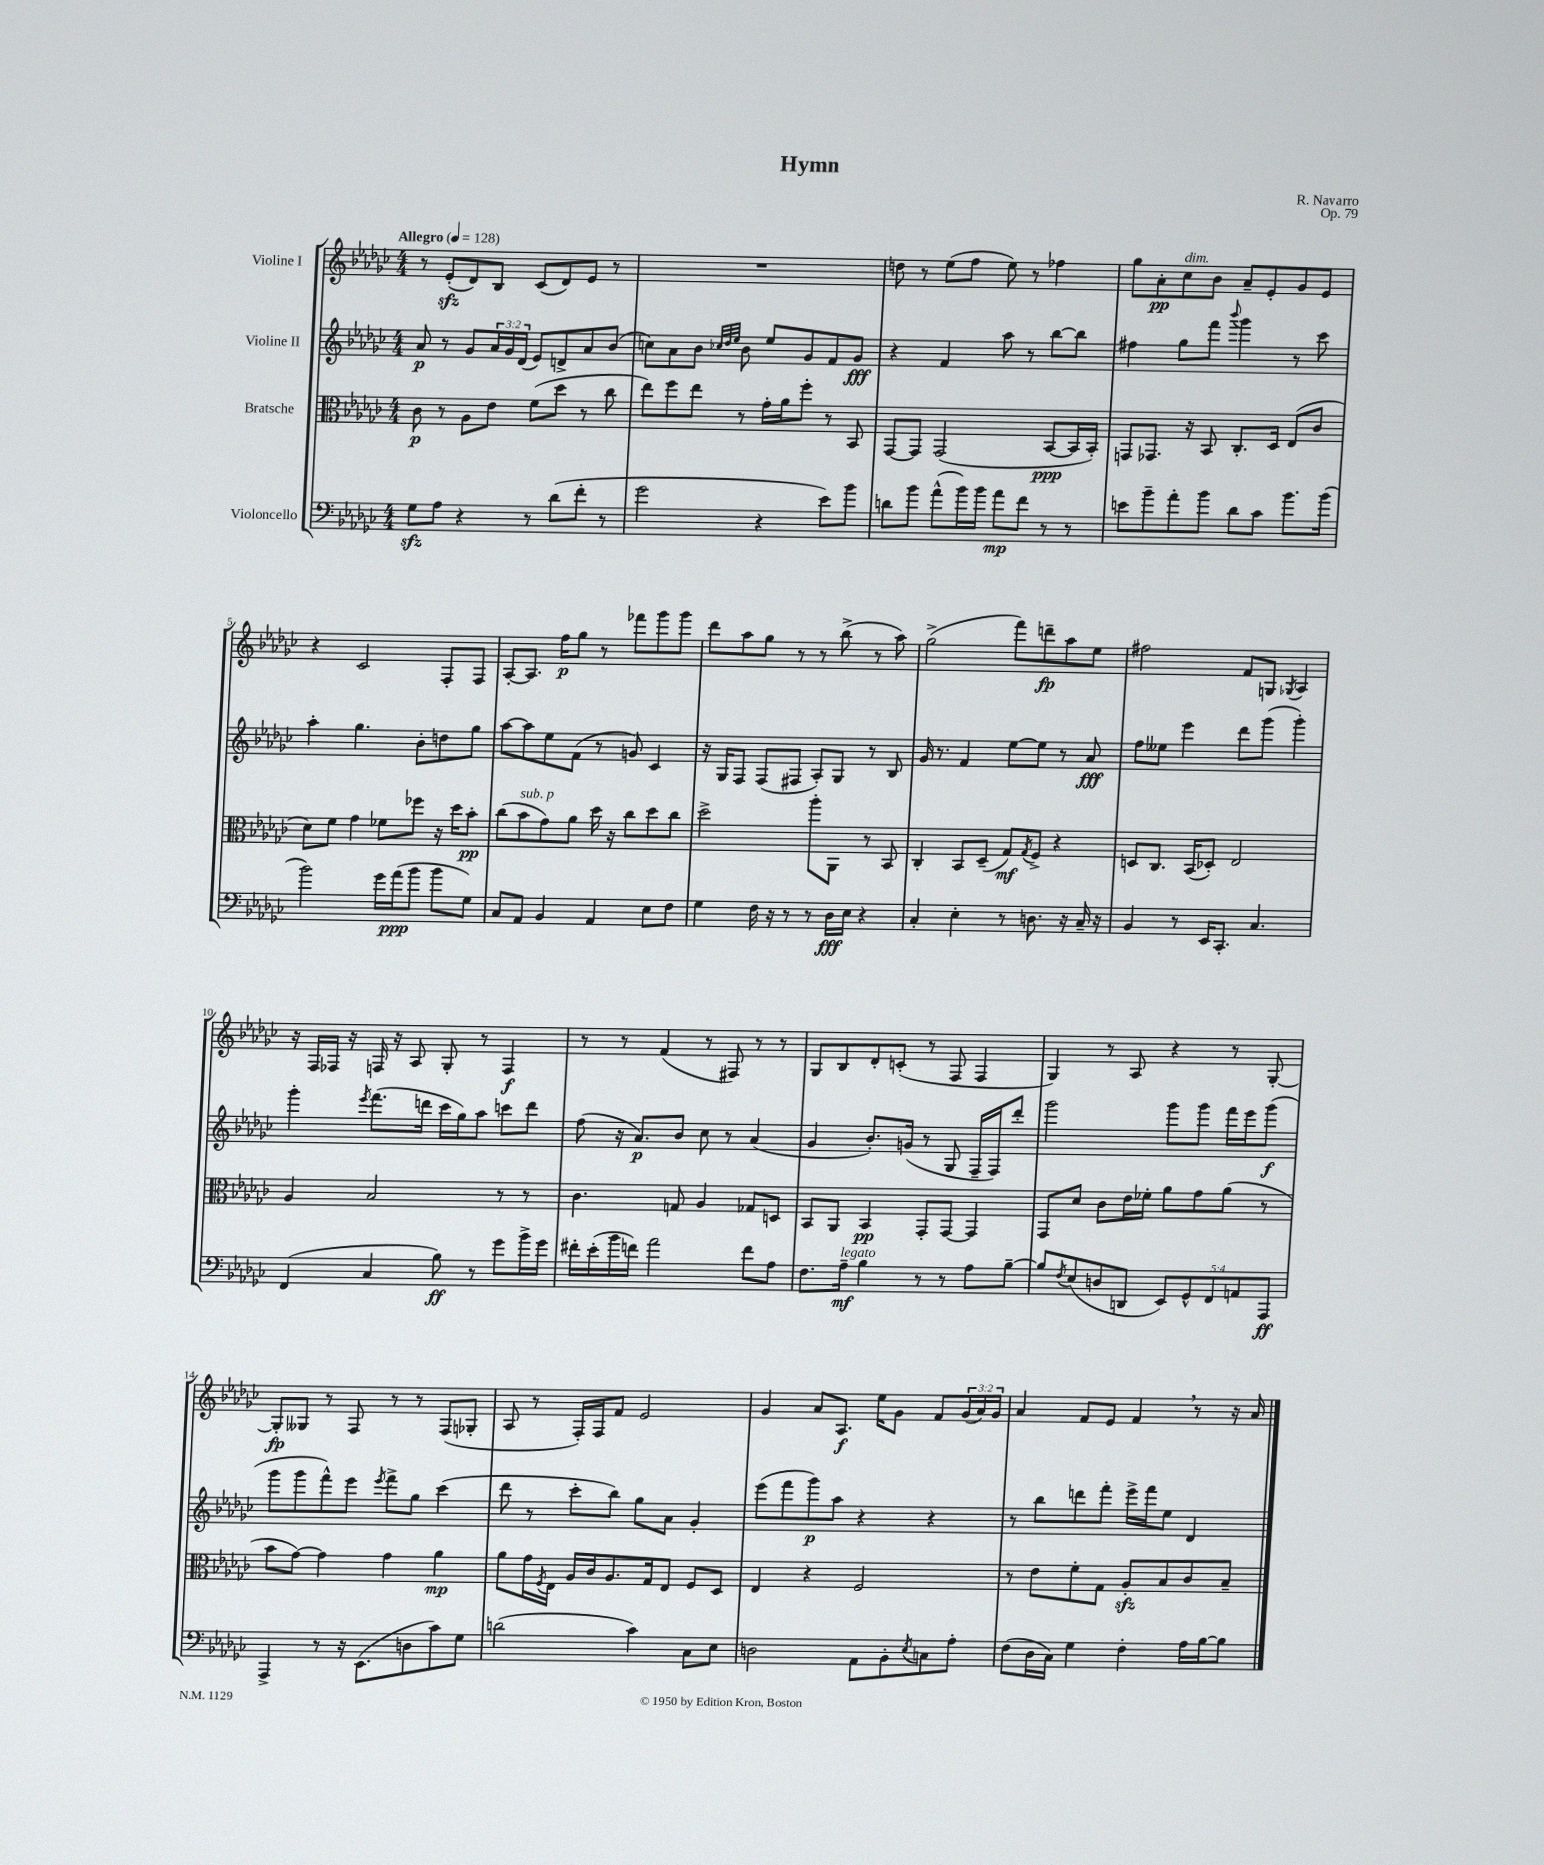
\header { title = "Hymn" composer = "R. Navarro" opus = "Op. 79" }
<<
\new StaffGroup <<
\new Staff = "s0" \with { instrumentName = "Violine I" } {
    \clef treble \key ges \major \numericTimeSignature \time 4/4 \override Staff.TupletNumber.text = #tuplet-number::calc-fraction-text \tempo "Allegro" 4 = 128
    r8 ees'8-.\sfz( des'8) bes8 ces'8( des'8) ees'8 r8 |
    R1 |
    d''8 r8 ees''8( f''8 ees''8) r8 fes''4 |
    ges''8 aes'8-.\pp ces''8^\markup { \italic "dim." } bes'8 aes'8-- ees'8-. ges'8 ees'8 |
    r4 ces'2 f8-. f8 |
    aes8~-. aes8. f''16\p ges''8 r8 fes'''8 ges'''8 ges'''8 |
    des'''8 aes''8 ges''8 r8 r8 bes''8->( r8 aes''8) |
    ges''2->( f'''8) d'''8--\fp aes''8 ees''8 |
    fis''2 f'8 g8 \acciaccatura { ges8 } aes4 |
    r16 f16 fes16 r16 f16 r16 aes8 ges8-. r8 f4\f |
    r8 r8 f'4( r8 fis8) r8 r8 |
    ges8 bes8 des'8-. c'8-.( r8 f8 f4 |
    ges4) r8 aes8 r4 r8 ges8~-. |
    ges8-.\fp geses8 r8 f8 r8 r8 f8( ges8-. |
    aes8 r8 f16-.) f16 f'8 ees'2 |
    ges'4 aes'8 aes8.\f ees''16 ges'8 f'8 \tuplet 3/2 { ges'16( aes'16) ges'16 } |
    aes'4 f'8 ees'8 f'4 \breathe r8 r16 aes'16 \bar "|." |
}
\new Staff = "s1" \with { instrumentName = "Violine II" } {
    \clef treble \key ges \major \numericTimeSignature \time 4/4 \override Staff.TupletNumber.text = #tuplet-number::calc-fraction-text
    aes'8\p r8 ges'8 \tuplet 3/2 { aes'16 ges'16 des'16( } ees'8) d'8-> aes'8 bes'8( |
    c''8) aes'8 bes'8 \grace { ces''32 des''32 ees''32 } bes'8 ees''8 ges'8 f'8 ges'8\fff |
    r4 f'4 aes''8 r8 bes''8~ bes''8 |
    fis''4 ges''8 f'''8 \appoggiatura { bes'''8 } ges'''4 r8 ces'''8 |
    aes''4-. ges''4. bes'8-. d''8 ges''8 |
    aes''8~ aes''8 ees''8 f'8( r8 g'8) ces'4 |
    r16 ges16 f8 f8( fis8 aes8-.) ges8 r8 bes8 |
    ges'16 r8. f'4 ees''8~ ees''8 r8 aes'8\fff |
    f''8 eeses''8 ees'''4 des'''8 ges'''8( ges'''4-.) |
    ges'''4-. \acciaccatura { ees'''8 } f'''8.( d'''16 ces'''16 ges''16) aes''8 c'''8 d'''8 |
    f''8( r16 aes'8.\p) bes'8 ces''8 r8 aes'4( |
    ges'4 bes'8.-.) g'16( r8 ges8 f16-- f16) des'''8-. |
    ges'''2 ges'''8 ges'''8 f'''16 ees'''16 ges'''8\f( |
    ges'''8 ges'''8 f'''8-^) ees'''8 \acciaccatura { ees'''8 } f'''8-> ges''8 ces'''4( |
    des'''8 r8 ces'''8-. bes''8) ges''8 aes'8 ges'4-. |
    ees'''8( f'''8 ges'''8\p) aes''8 r4 r4 |
    r8 bes''8 d'''8 f'''8-. ees'''16-> f'''16 ees''8 des'4 \bar "|." |
}
\new Staff = "s2" \with { instrumentName = "Bratsche" } {
    \clef alto \key ges \major \numericTimeSignature \time 4/4
    ces'8\p r8 aes8 ees'8 f'8( des''8 r8 ces''8 |
    ees''8) f''8 ees''8 r8 ges'16-. aes'16 f''8-. r8 bes,8 |
    ges,8~ ges,8 ges,2( bes,8~\ppp bes,16 bes,16-.) |
    g,8 ges,8. r16 bes,8 ces8.-. des16 ees8( ces'8 |
    des'8) f'8 ges'4 fes'8 fes''8 r16 des''16 bes'8-.\pp |
    ces''8( bes'8^\markup { \italic "sub. p" } ges'8) aes'8 des''16 r16 ces''8 des''8 ces''8 |
    des''2-> aes''8-. aes,8 r8 bes,8 |
    ces4-. bes,8 des8--( ges8\mf) \acciaccatura { ges8 } f8-> r4 |
    d8 ces8. bes,16( des8-.) ees2 |
    aes4 bes2 r8 r8 |
    ces'4. g8 aes4 ges8 d8 |
    bes,8 aes,8 bes,4\pp ges,8-. ges,8~ ges,4 |
    ges,8 des'8 ces'8 ees'16 fes'16-. aes'8 ges'8 aes'8( r8 |
    bes'8 ges'8~) ges'4 ges'4 aes'4\mp |
    aes'8 ges'16 \acciaccatura { f8 } ees16 aes16 ces'16 aes8. ges16 ees8 f8 des8 |
    ees4 r4 f2 |
    r8 ees'8 f'8-. ges8 aes8-.\sfz bes8 ces'8 bes8-- \bar "|." |
}
\new Staff = "s3" \with { instrumentName = "Violoncello" } {
    \clef bass \key ges \major \numericTimeSignature \time 4/4 \override Staff.TupletNumber.text = #tuplet-number::calc-fraction-text
    ges8\sfz aes8 r4 r8 des'8( f'8-. r8 |
    ges'2 r4 ees'8) bes'8 |
    d'8 bes'8 aes'8-^( bes'16) bes'16 aes'8\mp f'8 r8 r8 |
    e'8 bes'8-- aes'8-. bes'8 des'8 ces'8 bes'8. bes'16( |
    bes'2) ges'16 aes'16\ppp( bes'8 bes'8 ges8) |
    ces8 aes,8 bes,4 aes,4 ees8 f8 |
    ges4 f16 r16 r8 r8 des16\fff ees16 r4 |
    ces4-. ees4-. r8 d8. r16 ces16-- r16 |
    bes,4 r8 ees,16 ces,8.-. ces4. |
    f,4( ces4 bes8\ff) r8 ges'8 bes'16-> ges'16 |
    fis'16-. ees'16-.( bes'16 f'16) aes'2 f'8 aes8 |
    f8. aes16--\mf^\markup { \italic "legato" } bes4 r8 r8 aes8 bes8~-- |
    bes8 \acciaccatura { f8 } ees8( d8 d,8 \tuplet 5/4 { ees,8) ges,8-^ f,8 a,8 aes,,8\ff } |
    aes,,4-> r8 r16 ees,8.( d8 ces'8) ges8 |
    d'2( ces'4) ces8 ees8 |
    d2 aes,8 bes,8-. \acciaccatura { ees8 } c8 aes8-. |
    f8( des16 ces16) ges4 f4-. aes16 bes16~ bes8 \bar "|." |
}
>>
>>
